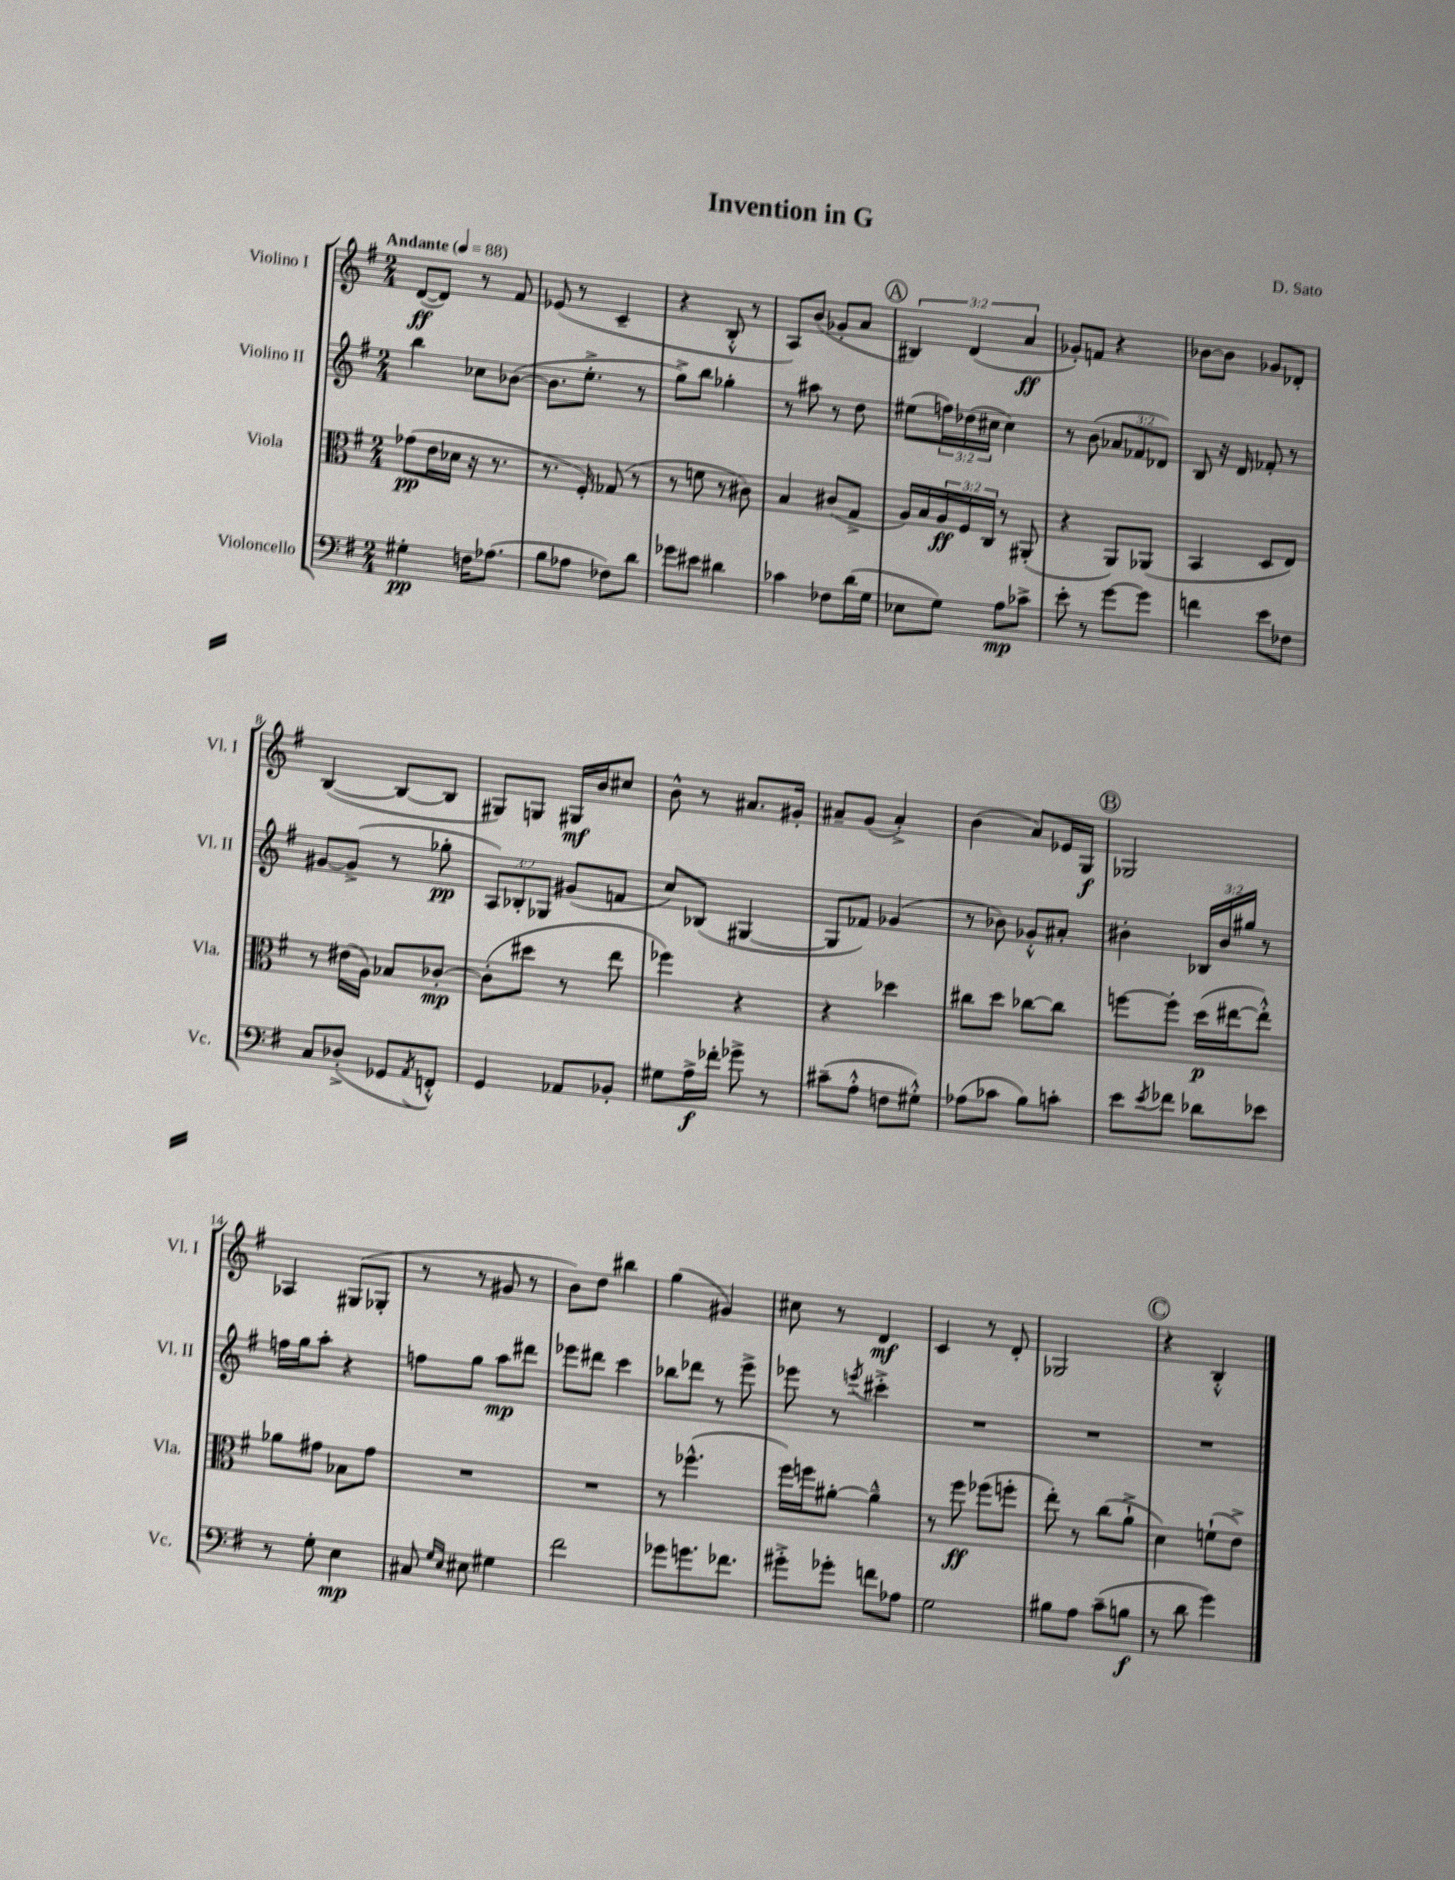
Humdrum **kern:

**kern	**kern	**kern	**kern
*staff4	*staff3	*staff2	*staff1
*clefF4	*clefC3	*clefG2	*clefG2
*k[f#]	*k[f#]	*k[f#]	*k[f#]
*M2/4	*M2/4	*M2/4	*M2/4
*MM88	*MM88	*MM88	*MM88
4G#'	(8g-	4bb	([8d
.	16e	.	8d])
.	16d-	.	.
16F	16r	8cc-	8r
(8.A-	8.r	.	.
.	.	([8b-	8f#
=	=	=	=
8B	8.r	8.b-]	(8e-
8A-	.	.	8r
.	16F#')	8.ee'^	.
8F-)	(8G-	.	4c~
8d	8r	8r	.
=	=	=	=
8g-	8r	8gg^)	4r
8e#	8f	8bb	.
4d#	8r	4gg-'	8B'^^
.	8c#)	.	8r
=	=	=	=
4c-	4B	8r	8A)
.	.	8aa#	(8b
8F-	(8c#	8r	8g-'
(16d	8G^	8dd	8a
16G	.	.	.
=	=	=	=
8E-	16A)	(8ee#	6B#)
.	16B	.	.
8G)	24A	24ff)	.
.	24F#	(24dd-	(6d
.	24C	24cc#	.
8A	8r	4cc#)	.
.	.	.	6a
8c-^	(8AA#'	.	.
=	=	=	=
8e'	4r	8r	8g-')
8r	.	(8b	8f
[8g	8AA)	12a-	4r
.	.	12f-	.
8g]	(8AA-	.	.
.	.	12d-)	.
=	=	=	=
4f	4BB	8B	[8b-
.	.	16r	8b-]
.	.	16d	.
8e	8D	8f-'	8g-
8F-	8E)	8r	8d-'
=	=	=	=
8C	8r	[8g#	([4B
(8D-'^	(16e#	(8g#^]	.
.	16A)	.	.
8GG-	8B-	8r	8B_
8qAA	.	.	.
8FF'^^)	[8c-'	8gg-'	8B]
=	=	=	=
4GG	(8c-']	12A)	8G#)
.	.	12B-'	.
.	8dd#	.	8G
.	.	12G-	.
8AA-	8r	(8g#	16G#
.	.	.	16b
8BB-'	8ee	8f	8cc#
=	=	=	=
8G#	4ff-)	8cc)	8b^^
16A^	.	(8B-	8r
16f-'	.	.	.
8g-^	4r	[4G#	8.a#
8r	.	.	.
.	.	.	16g#'
=	=	=	=
(8c#~	4r	8G#]	8a#~
8A'^^	.	8f-)	(8g
8F	4dd-	(4g-	4a#'^)
8G#'^^)	.	.	.
=	=	=	=
(8A-	8cc#	8r	(4b
8c-	8dd	8b-)	.
8B)	[8cc-	8g-'^^	8a)
8c'	8cc-]	8a#'	16e-
.	.	.	16G
=	=	=	=
8e	[8ff	4b#'	2G-
8qe	.	.	.
8f-	8ff']	.	.
8d-	(16dd	24B-	.
.	.	24b#	.
.	[16ee#	.	.
.	.	24gg#	.
8e-	8ee#'^^])	8r	.
=	=	=	=
8r	8a-	16ff	4A-
.	.	16gg	.
8G'	8g#	8aa'	.
4E	8B-	4r	(8G#
.	8g#	.	8G-'
=	=	=	=
8C#	2r	8ff	8r
16qqG	.	.	.
16qqE	.	.	.
8E#	.	8gg	8r
4G#	.	8aa	8g#
.	.	8ddd#	8r
=	=	=	=
2f#	2r	8eee-	8b)
.	.	8ddd#	8dd
.	.	4ccc	4bb#
=	=	=	=
8g-	8r	8bb-	(4gg
8.g	(4.ff-^^	8ddd-	.
.	.	8r	4g#)
8.f-	.	.	.
.	.	8eee^	.
=	=	=	=
8g#'^	16ff#)	8eee-	8cc#
.	16ff	.	.
8g-'	[8a#'	8r	8r
.	.	8qeee	.
8f	4a#~^^]	4ccc#'^	4d
8A-	.	.	.
=	=	=	=
2G	8r	2r	4c
.	8ff#	.	.
.	(8ff-	.	8r
.	8ff'	.	8d'
=	=	=	=
8B#	8ee')	2r	2G-
8A	8r	.	.
(8c~	(8cc	.	.
8B	8a`^	.	.
=	=	=	=
8r	4d)	2r	4r
8d	.	.	.
4g)	(8f`	.	4B'^^
.	8e^)	.	.
==	==	==	==
*-	*-	*-	*-
